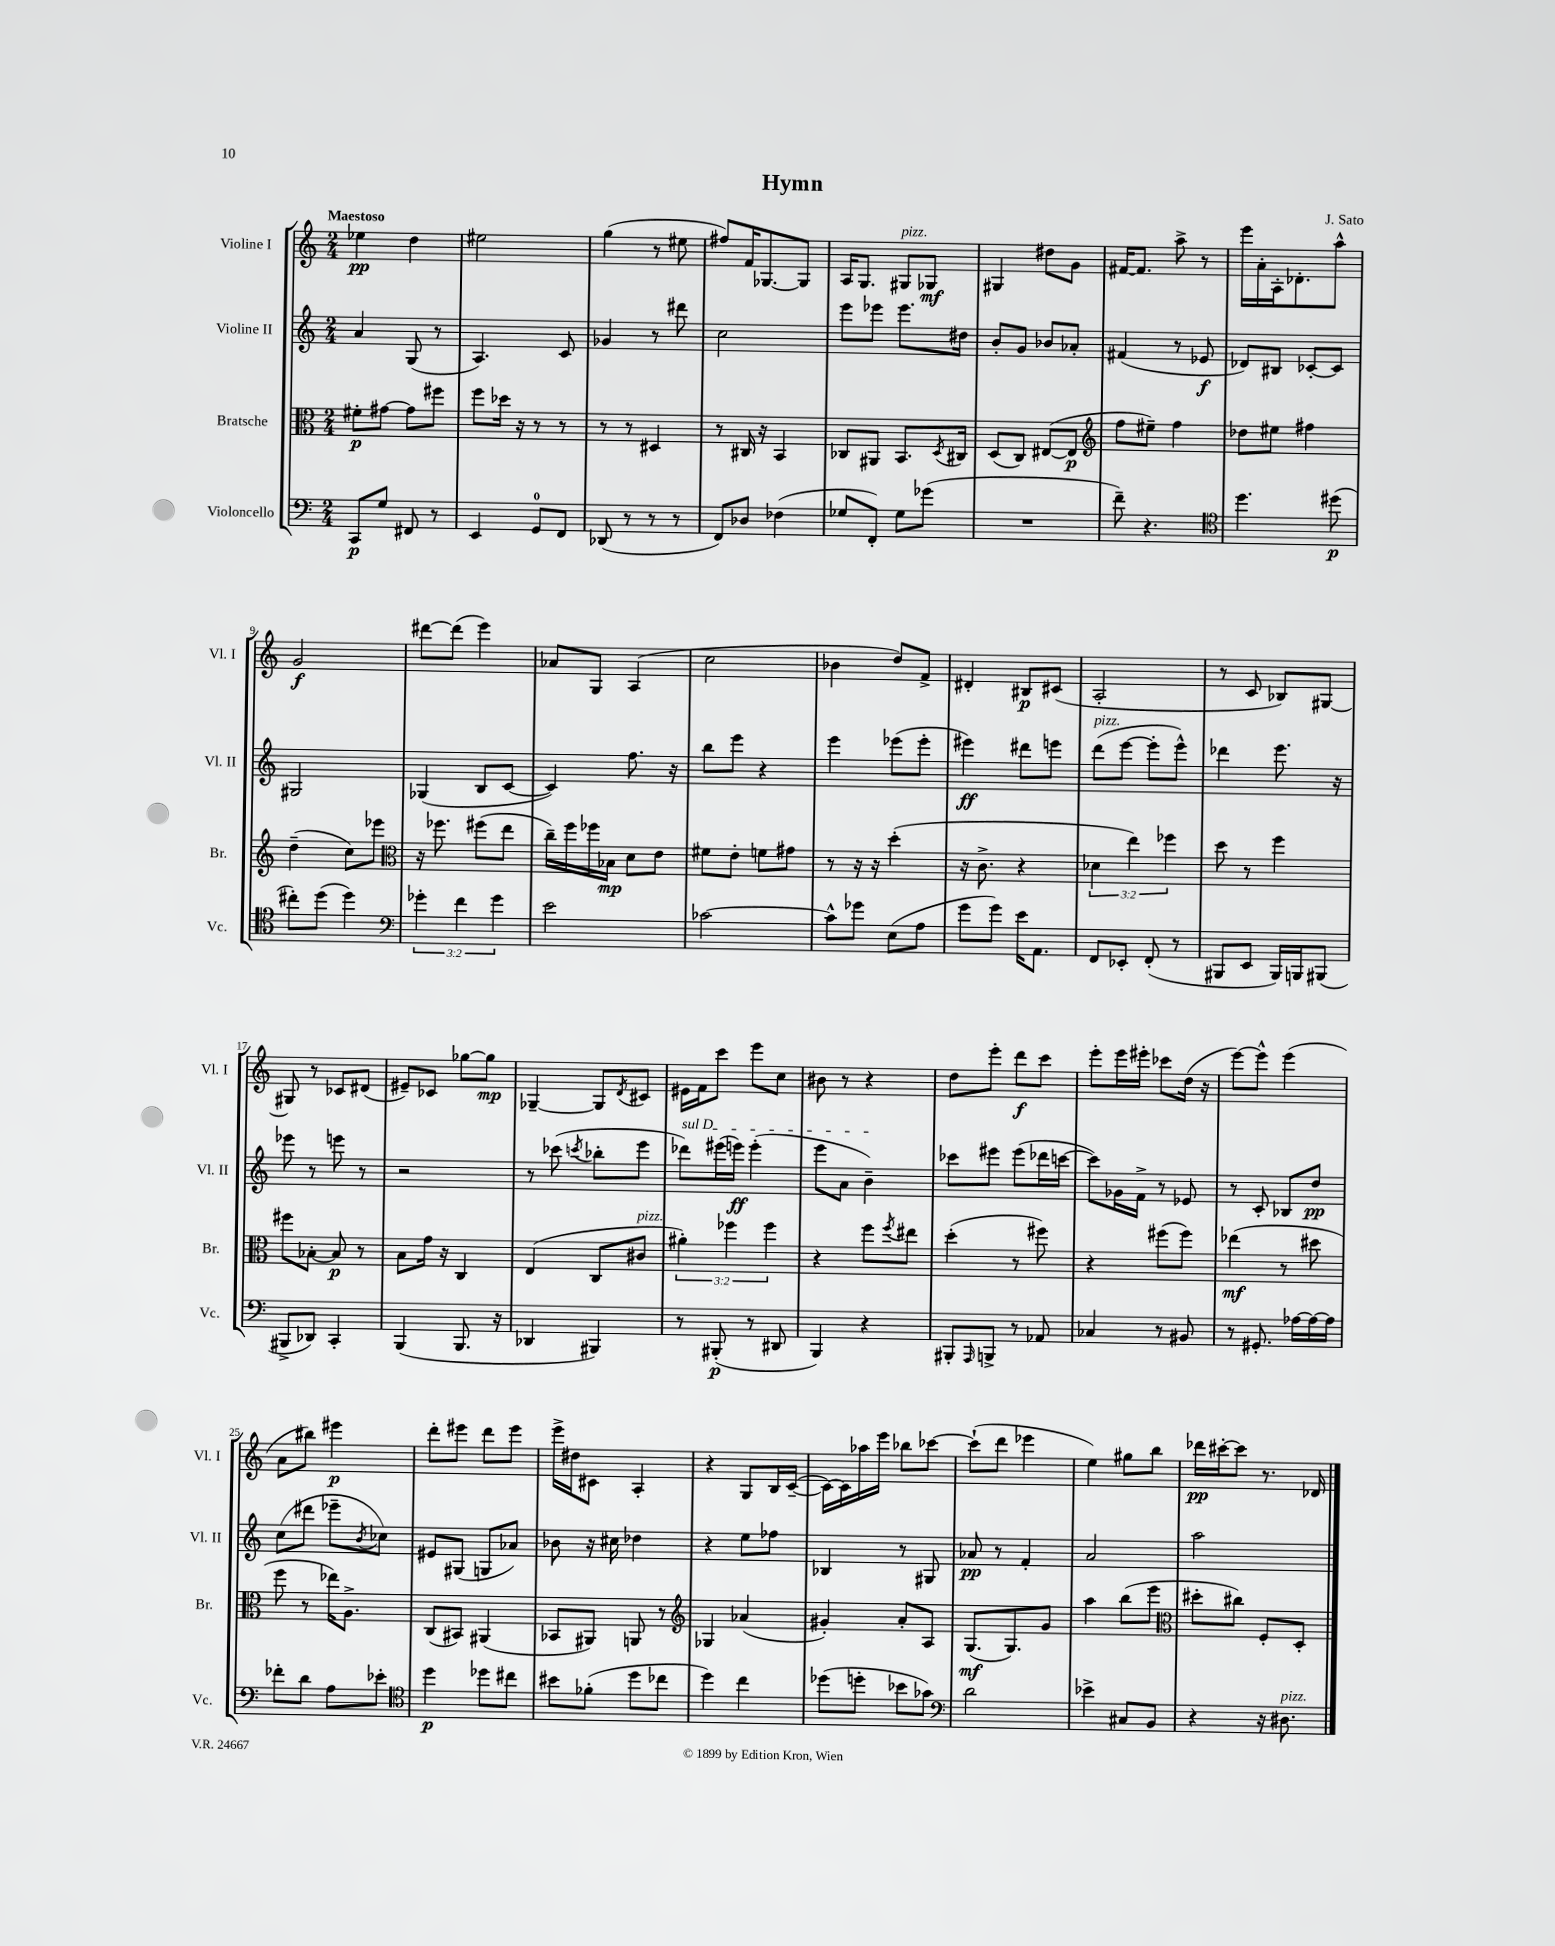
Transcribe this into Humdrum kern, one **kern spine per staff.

**kern	**dynam	**kern	**dynam	**kern	**dynam	**kern	**dynam
*part4	*part4	*part3	*part3	*part2	*part2	*part1	*part1
*staff4	*staff4	*staff3	*staff3	*staff2	*staff2	*staff1	*staff1
*I"Violoncello	*	*I"Bratsche	*	*I"Violine II	*	*I"Violine I	*
*I'Vc.	*	*I'Br.	*	*I'Vl. II	*	*I'Vl. I	*
*clefF4	*	*clefC3	*	*clefG2	*	*clefG2	*
*k[]	*	*k[]	*	*k[]	*	*k[]	*
*M2/4	*	*M2/4	*	*M2/4	*	*M2/4	*
=1	=1	=1	=1	=1	=1	=1	=1
!	!	!	!	!	!	!LO:TX:a:B:t=Maestoso	!
8CC/L	p	8f#X'\L	p	4a/	.	4ee-X\	pp
8G/J	.	[8g#X\J	.	.	.	.	.
8FF#X/	.	8g#\L]	.	(8G/	.	4dd\	.
8r	.	8ff#X\J	.	8r	.	.	.
=2	=2	=2	=2	=2	=2	=2	=2
4EE/	.	8ff\L	.	4.A/)	.	2ee#X\	.
.	.	16dd-X\Jk	.	.	.	.	.
.	.	16r	.	.	.	.	.
8GG/L	.	8r	.	.	.	.	.
8FF/J	.	8r	.	8c/	.	.	.
=3	=3	=3	=3	=3	=3	=3	=3
(8DD-X/	.	8r	.	4g-X/	.	(4gg\	.
8r	.	8r	.	.	.	.	.
8r	.	4D#X/	.	8r	.	8r	.
8r	.	.	.	8ddd#X\	.	8ee#X\	.
=4	=4	=4	=4	=4	=4	=4	=4
8FF/L)	.	8r	.	2cc\	.	8ff#X/L)	.
8D-X/J	.	16C#X/	.	.	.	16f/K	.
.	.	16r	.	.	.	[8.G-X/	.
(4F-X\	.	4BB/	.	.	.	.	.
.	.	.	.	.	.	8G-/J]	.
=5	=5	=5	=5	=5	=5	=5	=5
8G-X/L	.	8C-X/L	.	8eee\L	.	16A/KL	.
.	.	.	.	.	.	8.G/J	.
8FF'/J)	.	8AA#X/J	.	8eee-X\J	.	.	.
!	!	!	!	!	!	!LO:TX:a:i:t=pizz.	!
8G-\L	.	8.BB/L	.	8.eee-\L	.	8G#X/L	.
(8g-X\J	.	.	.	.	.	8G-X/J	mf
.	.	8qD/	.	.	.	.	.
.	.	16C#X/Jk	.	16dd#X\Jk	.	.	.
=6	=6	=6	=6	=6	=6	=6	=6
2r	.	(8D/L	.	8b'/L	.	4G#X/	.
.	.	8C/J)	.	8g/J	.	.	.
.	.	([8E#X/L	.	8b-X/L	.	8dd#X\L	.
.	.	8E#/J]	p	8a-X'/J	.	8g\J	.
=7	=7	=7	=7	=7	=7	=7	=7
*	*	*clefG2	*	*	*	*	*
8f~\)	.	8ff\L	.	(4f#X/	.	[16f#X/KL	.
.	.	.	.	.	.	8.f#/J]	.
4.r	.	8ee#X~\J)	.	.	.	.	.
.	.	4ff\	.	8r	.	8aa^\	.
.	.	.	.	8e-X/	f	8r	.
=8	=8	=8	=8	=8	=8	=8	=8
*clefC4	*	*	*	*	*	*	*
4.dd\	.	8dd-X\L	.	8d-X/L)	.	16eee\LL	.
.	.	.	.	.	.	16a'\	.
.	.	8ee#X\J	.	8B#X/J	.	16A'\J	.
.	.	.	.	.	.	8.d-X'\	.
.	.	4ff#X\	.	[8c-X'/L	.	.	.
(8dd#X\	p	.	.	8c-/J]	.	8aa^^\J	.
!!LO:LB:g=z
=9	=9	=9	=9	=9	=9	=9	=9
8cc#X'\L)	.	(4dd~\	.	2G#X/	.	2g/	f
(8dd\J	.	.	.	.	.	.	.
4dd\)	.	8cc\L)	.	.	.	.	.
.	.	8eee-X\J	.	.	.	.	.
=10	=10	=10	=10	=10	=10	=10	=10
*clefF4	*	*clefC3	*	*	*	*	*
6g-X'\	.	16r	.	(4G-X/	.	[8ddd#X\L	.
.	.	8.ff-X\	.	.	.	.	.
.	.	.	.	.	.	(8ddd#\J]	.
6f\	.	.	.	.	.	.	.
.	.	(8ff#X\L	.	8B/L	.	4eee\)	.
6g-\	.	.	.	.	.	.	.
.	.	8ee\J	.	[8c/J	.	.	.
=11	=11	=11	=11	=11	=11	=11	=11
2e\	.	16cc~\LL)	.	4c/])	.	8a-X/L	.
.	.	16ff\	.	.	.	.	.
.	.	16ff-X\	.	.	.	8G/J	.
.	.	16B-X\JJ	mp	.	.	.	.
.	.	8d\L	.	8.ff\	.	(4A/	.
.	.	8e\J	.	.	.	.	.
.	.	.	.	16r	.	.	.
=12	=12	=12	=12	=12	=12	=12	=12
[2c-X\	.	8f#X\L	.	8bb\L	.	2cc\	.
.	.	8e'\J	.	8eee\J	.	.	.
.	.	8fn\L	.	4r	.	.	.
.	.	8g#X\J	.	.	.	.	.
=13	=13	=13	=13	=13	=13	=13	=13
8c-^^\L]	.	8r	.	4eee\	.	4b-X\	.
8g-X\J	.	16r	.	.	.	.	.
.	.	16r	.	.	.	.	.
(8E\L	.	(4dd'\	.	(8eee-X\L	.	8dd/L)	.
8A\J	.	.	.	8eee-'\J	.	8f^/J	.
=14	=14	=14	=14	=14	=14	=14	=14
8g\L	.	16r	.	4eee#X\)	ff	4d#X'/	.
.	.	8.c^\	.	.	.	.	.
8g\J)	.	.	.	.	.	.	.
16e\KL	.	4r	.	8ddd#X\L	.	8B#X/L	p
8.AA\J	.	.	.	.	.	.	.
.	.	.	.	8eeen\J	.	(8c#X/J	.
=15	=15	=15	=15	=15	=15	=15	=15
!	!	!	!	!LO:TX:a:i:t=pizz.	!	!	!
8FF/L	.	6d-X\	.	(8ddd\L	.	2A'/	.
8EE-X'/J	.	.	.	[8eee\J	.	.	.
.	.	6ee\)	.	.	.	.	.
(8FF'/	.	.	.	8eee'\L]	.	.	.
.	.	6ff-X\	.	.	.	.	.
8r	.	.	.	8eee^^\J)	.	.	.
=16	=16	=16	=16	=16	=16	=16	=16
8BBB#X/L	.	8dd\	.	4ddd-X\	.	8r	.
8EE/J	.	8r	.	.	.	8c/	.
16BBB#/LL)	.	4ff\	.	8.eee\	.	8B-X/L)	.
16BBBn/J	.	.	.	.	.	.	.
(8BBB#X/J	.	.	.	.	.	[8G#X/J	.
.	.	.	.	16r	.	.	.
!!LO:LB:g=z
=17	=17	=17	=17	=17	=17	=17	=17
8BBB#X^/L	.	8ff#X\L	.	8eee-X\	.	8G#X/]	.
8DD-X/J)	.	[8B-X'\J	.	8r	.	8r	.
4CC'/	.	8B-/]	p	8eeen\	.	8c-X/L	.
.	.	8r	.	8r	.	(8d#X/J	.
=18	=18	=18	=18	=18	=18	=18	=18
(4BBB/	.	8B\L	.	2r	.	8e#X~/L)	.
.	.	16g\Jk	.	.	.	8c-X/J	.
.	.	16r	.	.	.	.	.
8.BBB/	.	4C/	.	.	.	[8gg-X\L	.
.	.	.	.	.	.	8gg-\J]	mp
16r	.	.	.	.	.	.	.
=19	=19	=19	=19	=19	=19	=19	=19
4DD-X/	.	(4E/	.	8r	.	[4G-X~/	.
.	.	.	.	(8ccc-X\	.	.	.
.	.	.	.	8qcccn/	.	.	.
4BBB#X/)	.	8C/L	.	8bb-X'\L	.	8G-/L]	.
.	.	.	.	.	.	8qd/	.
!	!	!LO:TX:a:i:t=pizz.	!	!	!	!	!
.	.	8c#X/J	.	8eee\J	.	8c#X/J	.
=20	=20	=20	=20	=20	=20	=20	=20
!	!	!	!	!LO:TX:a:i:t=sul D	!	!	!
8r	.	6a#X'\)	.	8ddd-X\L)	.	16e#X\LL	.
.	.	.	.	.	.	16f\J	.
(8BBB#X'/	p	.	.	(16eee#X\L	.	8ccc\J	.
.	.	6ff-X\	.	.	.	.	.
.	.	.	.	16eeen\JJ)	ff	.	.
8r	.	.	.	(4eee'\	.	8eee\L	.
.	.	6ff-\	.	.	.	.	.
8DD#X/	.	.	.	.	.	8cc\J	.
=21	=21	=21	=21	=21	=21	=21	=21
4BBB/)	.	4r	.	8eee\L	.	8b#X\	.
.	.	.	.	8a\J	.	8r	.
4r	.	8ff\L	.	4b~\)	.	4r	.
.	.	8qff/	.	.	.	.	.
.	.	8ee#X\J	.	.	.	.	.
=22	=22	=22	=22	=22	=22	=22	=22
8BBB#X'/L	.	(4dd'\	.	8ccc-X\L	.	8dd\L	.
16qqAAA/	.	.	.	.	.	.	.
8BBBn^/J	.	.	.	8eee#X\J	.	8eee'\J	.
8r	.	8r	.	(8eee#\L	.	8ddd\L	f
8AA-X/	.	8ff#X\)	.	16ddd-X\L	.	8ccc\J	.
.	.	.	.	[16cccn\JJ	.	.	.
=23	=23	=23	=23	=23	=23	=23	=23
4C-X/	.	4r	.	8ccc\L])	.	8eee'\L	.
.	.	.	.	16g-X\L	.	16eee\L	.
.	.	.	.	16f^\JJ	.	16eee#X'\JJ	.
8r	.	(8ff#X\L	.	8r	.	8ccc-X\L	.
8BB#X/	.	8ff#\J)	.	8e-X/	.	(16dd\Jk	.
.	.	.	.	.	.	16r	.
=24	=24	=24	=24	=24	=24	=24	=24
8r	.	(4ee-X\	mf	8r	.	[8eee\L)	.
8.GG#X'/	.	.	.	8c'/	.	8eee^^\J]	.
.	.	8r	.	8B-X/L	.	(4eee\	.
[16A-X\LL	.	.	.	.	.	.	.
16A-\_	.	8dd#X\	.	8dd/J	pp	.	.
16A-\JJ]	.	.	.	.	.	.	.
!!LO:LB:g=z
=25	=25	=25	=25	=25	=25	=25	=25
8f-X'\L	.	8ff\	.	(8cc\L	.	8a\L	.
8d\J	.	8r	.	8ddd#X\J	.	8bb#X\J)	.
8A\L	.	16ee-X\KL)	.	8eee-X~\L	.	4eee#X\	p
.	.	8.A^\J	.	.	.	.	.
.	.	.	.	8qb/	.	.	.
8e-X'\J	.	.	.	8cc-X\J)	.	.	.
=26	=26	=26	=26	=26	=26	=26	=26
*clefC4	*	*	*	*	*	*	*
4dd\	p	(8C/L	.	8e#X/L	.	8ddd'\L	.
.	.	8BB#X/J)	.	(8G#X/J	.	8eee#X\J	.
8dd-X\L	.	(4AA#X/	.	8Gn/L	.	8ddd\L	.
8cc#X\J	.	.	.	8a-X/J)	.	8eee#\J	.
=27	=27	=27	=27	=27	=27	=27	=27
8b#X\L	.	8BB-X/L	.	8b-X\	.	16eee^\LL	.
.	.	.	.	.	.	16dd#X\J	.
(8f-X'\J	.	8AA#X/J)	.	16r	.	8c#X\J	.
.	.	.	.	16cc#X\	.	.	.
8dd\L	.	8AAn/	.	4dd-X\	.	4A'/	.
8cc-X\J	.	8r	.	.	.	.	.
=28	=28	=28	=28	=28	=28	=28	=28
*	*	*clefG2	*	*	*	*	*
4dd\)	.	4G-X/	.	4r	.	4r	.
4cc\	.	(4a-X/	.	8ee\L	.	8G/L	.
.	.	.	.	8ff-X\J	.	16B/L	.
.	.	.	.	.	.	([16c~/JJ	.
=29	=29	=29	=29	=29	=29	=29	=29
(8dd-X\L	.	4g#X'/)	.	4B-X/	.	16c\LL_)	.
.	.	.	.	.	.	16c\]	.
8ddn'\J	.	.	.	.	.	16aa-X\	.
.	.	.	.	.	.	16eee\JJ	.
8b-X\L	.	8a'/L	.	8r	.	8bb-X\L	.
8g-X\J)	.	8A/J	.	8G#X/	.	[8ccc-X\J	.
=30	=30	=30	=30	=30	=30	=30	=30
*clefF4	*	*	*	*	*	*	*
2d\	.	(8.G/L	mf	8a-X/	pp	(8ccc-`\L]	.
.	.	.	.	8r	.	8ddd\J	.
.	.	8.G/)	.	.	.	.	.
.	.	.	.	4f'/	.	4eee-X\	.
.	.	8g/J	.	.	.	.	.
=31	=31	=31	=31	=31	=31	=31	=31
4e-X^\	.	4aa\	.	2a/	.	4ee\)	.
8C#X/L	.	(8bb\L	.	.	.	8gg#X\L	.
8BB/J	.	8eee\J	.	.	.	8bb\J	.
=32	=32	=32	=32	=32	=32	=32	=32
*	*	*clefC3	*	*	*	*	*
4r	.	8dd#X'\L	.	2aa\	.	16ddd-X\LL	pp
.	.	.	.	.	.	[16ccc#X'\J	.
.	.	8cc#X\J)	.	.	.	8ccc#\J]	.
16r	.	8F'/L	.	.	.	8.r	.
!LO:TX:a:i:t=pizz.	!	!	!	!	!	!	!
8.D#X\	.	.	.	.	.	.	.
.	.	8D'/J	.	.	.	.	.
.	.	.	.	.	.	16d-X/	.
==	==	==	==	==	==	==	==
*-	*-	*-	*-	*-	*-	*-	*-
